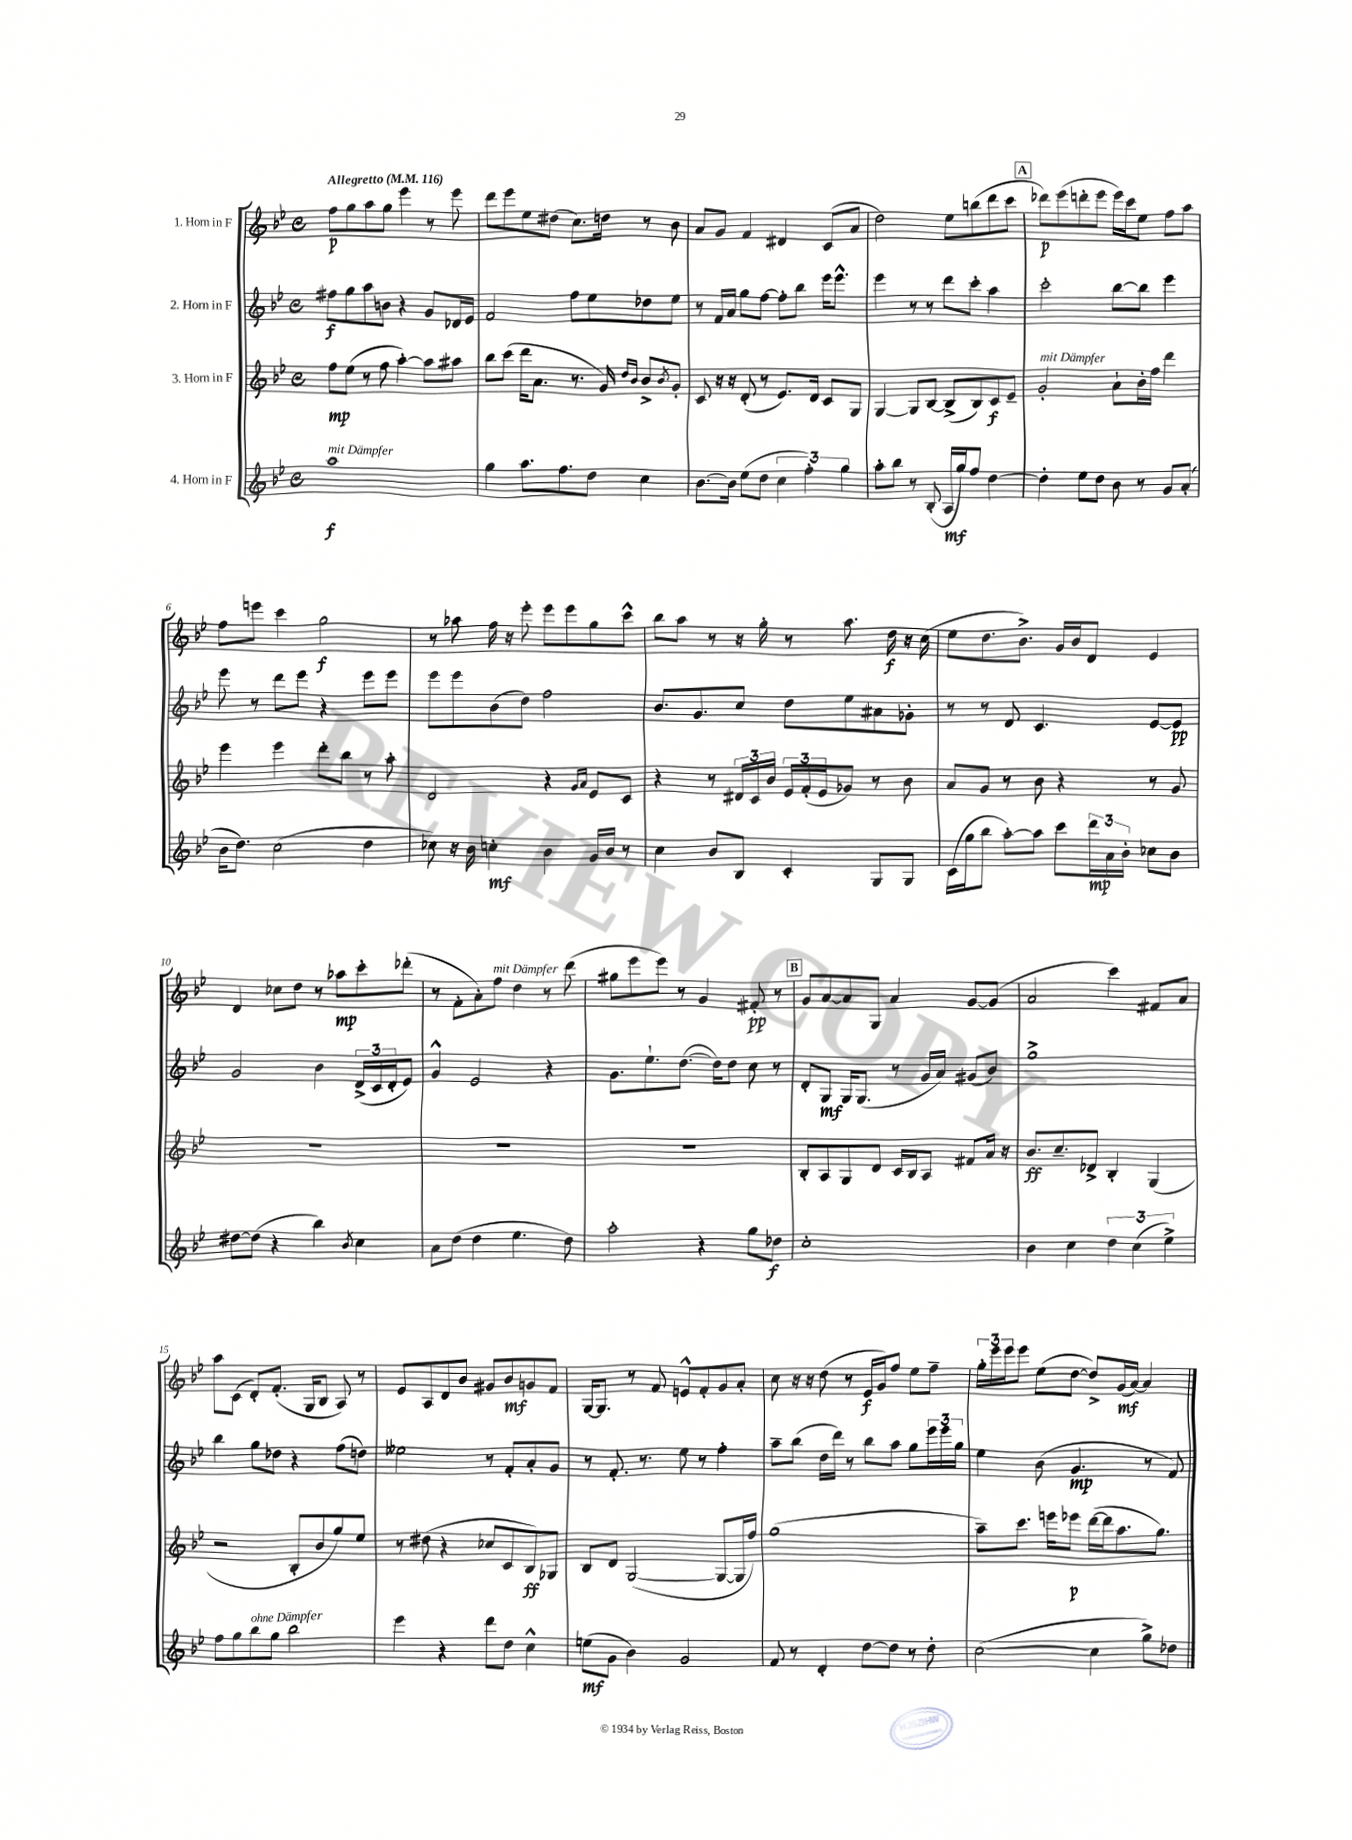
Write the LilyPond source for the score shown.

<<
\new StaffGroup <<
\new Staff = "s0" \with { instrumentName = "1. Horn in F" } {
    \clef treble \key bes \major \defaultTimeSignature \time 4/4 \tempo "Allegretto" 4 = 116
    f''8\p g''8 a''8 g''8 ees'''4 r8 ees'''8 |
    d'''8 ees'''8 ees''8 dis''8( c''8.) d''16 r8 bes'8 |
    a'8 g'8 f'4 dis'4 c'8( a'8 |
    d''2) ees''8 b''8( d'''8 c'''8 |
    \mark \markup { \box "A" } des'''8\p) ees'''8( d'''8-. ees'''8 ees'''16) c'''16 ees''8 f''8 a''8 |
    f''8 e'''8 c'''4 g''2\f |
    r8 aes''8 f''16 r16 ees'''8-. ees'''8 ees'''8 g''8 c'''8-^ |
    bes''8 a''8 r8 r16 g''16-. r8 a''8. d''16\f r16 c''16( |
    ees''8 d''8. bes'8.->) g'16 bes'16 d'8 ees'4 |
    d'4 ces''8 d''8 r8 aes''8\mp c'''8-. des'''8-.( |
    r8 f'8-. a'8-.) f''8^\markup { \italic "mit Dämpfer" } d''4 r8 d'''8( |
    gis''8 ees'''8 ees'''8) r8 g'4 fis'8-.\pp r8 |
    \mark \markup { \box "B" } g'8 a'8~ a'8 g8 a'4 g'8~ g'8( |
    a'2 c'''4) fis'8 a'8 |
    a''8 c'8( d'8-.) f'8.-.( g16 bes8 a8) r8 |
    ees'8 a8 d'8 bes'8 gis'8 bes'8\mf g'8 f'8 |
    g16~ g8. r8 f'8 e'8-^ f'8-. g'8 a'8-. |
    c''8 r16 r16 d''8( r8 ees'16\f g'16) f''8 ees''8 f''8-- |
    \tuplet 3/2 { g''16-. ees'''16 ees'''16 } ees'''8 ees''8( d''8~ d''8->) g'16\mf( a'16~) a'4 \bar "|." |
}
\new Staff = "s1" \with { instrumentName = "2. Horn in F" } {
    \clef treble \key bes \major \defaultTimeSignature \time 4/4
    fis''8\f g''8 a''8 b'8 r4 g'8 des'16 ees'16 |
    f'2 f''8 ees''8 des''8 ees''8 |
    r8 f'16 a'16 g''8 f''8~ f''8-. bes''8 ees'''16 ees'''8.-^ |
    ees'''4 r8 r8 d'''8 c'''8-. a''4 |
    \mark \markup { \box "A" } c'''2-. bes''8~ bes''8 ees'''4 |
    ees'''8 r8 d'''8 ees'''8 r4 ees'''8 ees'''8 |
    ees'''8 ees'''8 bes'8( d''8) f''2 |
    bes'8. g'8. c''8 d''8 ees''8 ais'8 ges'8-. |
    r8 r8 d'8 c'4. ees'8~ ees'8\pp |
    g'2 bes'4 \tuplet 3/2 { d'16->( c'16 d'16-. } ees'8) |
    g'4-^ ees'2 r4 |
    g'8. ees''8.-! d''8.~( d''16) d''8 c''8 r8 |
    \mark \markup { \box "B" } d'8-. g8\mf g16 g8.( r8 g'16 a'16) gis'8( bes'8) |
    g''1-> |
    bes''4 g''8 des''8 r4 f''8( d''8) |
    eeses''2 r8 f'8-. a'8-. g'8 |
    r8 f'8.-. r8. ees''8 r8 f''4-. |
    a''8-- bes''8( d''16 d'''16) r8 bes''8 a''8 g''8 \tuplet 3/2 { ees'''16 ees'''16 g''16 } |
    ees''4 bes'8( g'4.\mp r8 f'8) \bar "|." |
}
\new Staff = "s2" \with { instrumentName = "3. Horn in F" } {
    \clef treble \key bes \major \defaultTimeSignature \time 4/4
    f''8\mp ees''8( r8 f''8 a''4~-.) a''8 ais''8 |
    bes''8 c'''8( d'''16 a'8. r8. g'16) \grace { d''16 bes'16 } bes'8-> \acciaccatura { bes'8 } g'8-. |
    c'8 r16 r16 d'8-.( r8 ees'8.) d'16 c'8 g8 |
    g4~ g8 bes8~ bes8->( bes8) c'8\f ees'8-- |
    \mark \markup { \box "A" } g'2-.^\markup { \italic "mit Dämpfer" } a'8-! bes'16-. f''16 d'''4 |
    ees'''4 ees'''4 d'''8-. bes''8 r8 a''8-. |
    d'2 r4 \grace { g'16 a'16 } ees'8 c'8 |
    r4 r8 \tuplet 3/2 { dis'16 c'16 bes'16 } \tuplet 3/2 { ees'16 f'16-.( ees'16 } ges'8) r8 bes'8 |
    a'8 g'8 r8 bes'8 r4 r8 g'8 |
    R1 |
    R1 |
    R1 |
    \mark \markup { \box "B" } bes8-. a8 g8 d'8 c'16 bes16 a8 fis'8 a'16 r16 |
    bes'8.\ff c''8.-- des'8-> bes4-. g4( |
    r2 bes8-. bes'8 g''8) ees''8 |
    r8 dis''8( r4 ces''8 c'8 bes8\ff) ges8 |
    bes8 d'8 g2~( g8~ g16 f''16) |
    g''1( |
    a''8--) c'''8. e'''16 ees'''8\p d'''16~( d'''16 a''8. g''8.) \bar "|." |
}
\new Staff = "s3" \with { instrumentName = "4. Horn in F" } {
    \clef treble \key bes \major \defaultTimeSignature \time 4/4
    a''1\f^\markup { \italic "mit Dämpfer" } |
    g''4 a''8. f''8. d''8 c''4 |
    bes'8.~ bes'16 ees''8( d''8 \tuplet 3/2 { c''4 f''4-.) g''4 } |
    a''8-. bes''8 r8 bes8-.( a16\mf g''16) f''8 d''4~ |
    \mark \markup { \box "A" } d''4-. ees''8 d''8 bes'8 r8 g'8 a'8-.( |
    bes'16 d''8.) c''2( d''4 |
    ces''8) r16 bes'16 c''4-.\mf bes'4 g'16 bes'16 r8 |
    c''4 bes'8 bes8 c'4-. g8 g8 |
    c'16( g''16 bes''8 a''8~-.) a''8 c'''8 \tuplet 3/2 { d'''16\mp a'16 bes'16-. } ces''8 bes'8 |
    dis''8~ dis''8( r4 bes''4) \acciaccatura { bes'8 } c''4 |
    a'8 d''8( d''4 ees''4. d''8) |
    a''2-. r4 g''8 des''8\f |
    \mark \markup { \box "B" } c''1-. |
    bes'4 c''4 \tuplet 3/2 { d''4 c''4( ees''4->) } |
    f''8 g''8 bes''8^\markup { \italic "ohne Dämpfer" } g''8 bes''2 |
    ees'''4 r4 d'''8 d''8 c''4-^ |
    e''8\mf( g'8 bes'4) g'2 |
    f'8 r8 d'4-. d''8~ d''8 r8 d''8-. |
    c''2~( c''4 g''8->) des''8 \bar "|." |
}
>>
>>
